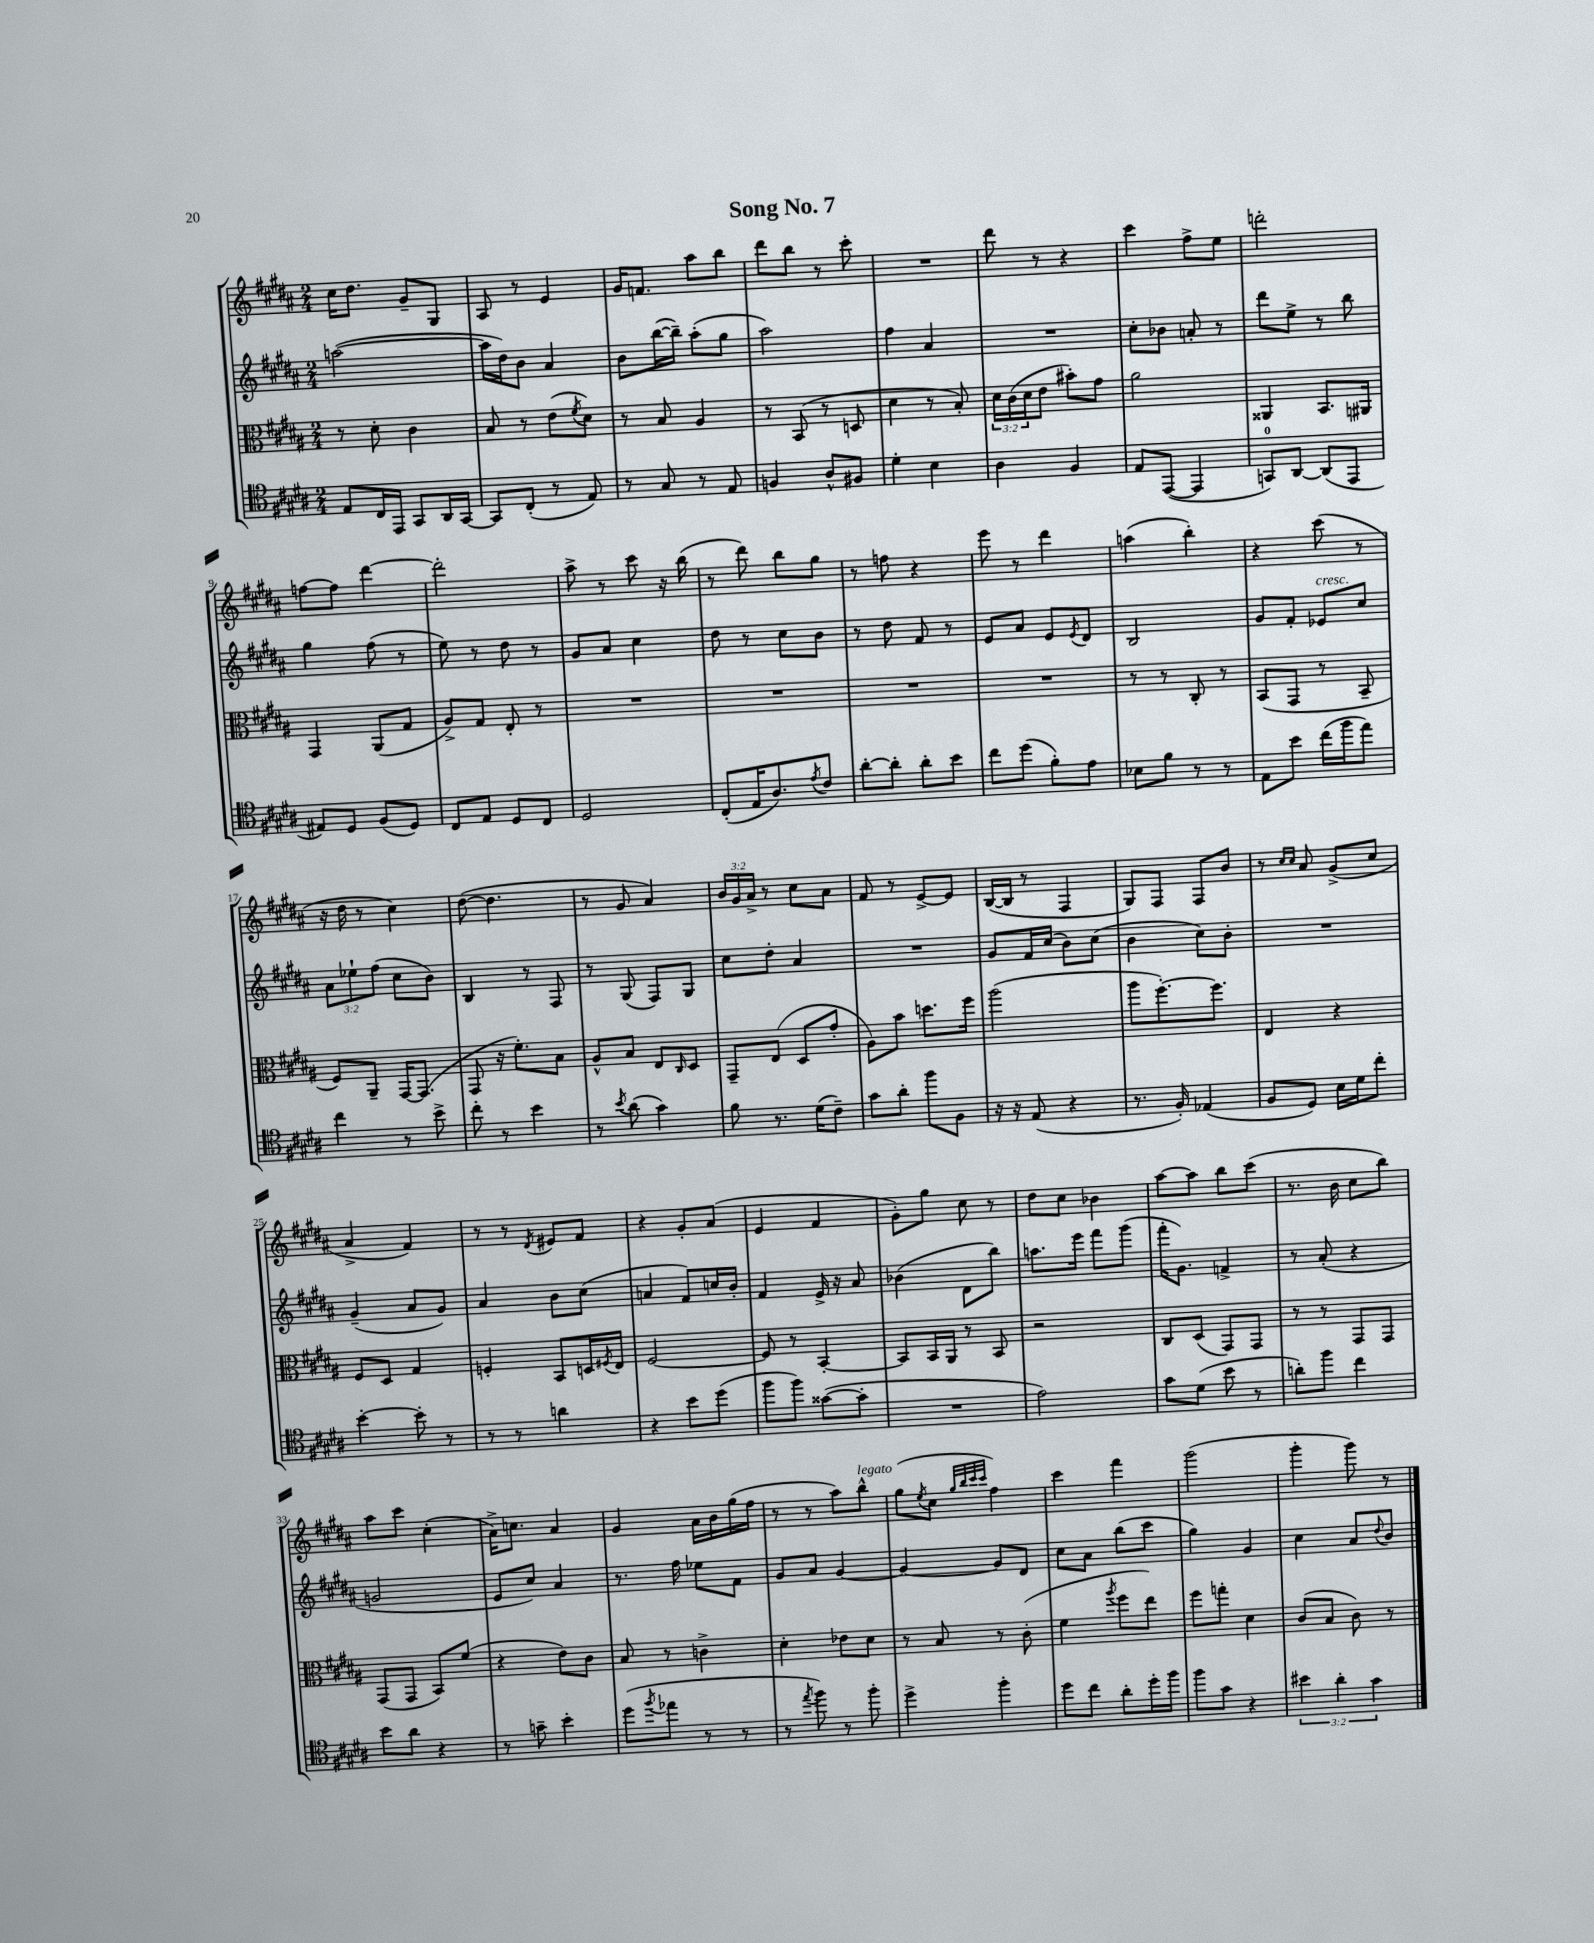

**kern	**kern	**kern	**kern
*staff4	*staff3	*staff2	*staff1
*clefC4	*clefC3	*clefG2	*clefG2
*k[f#c#g#d#a#]	*k[f#c#g#d#a#]	*k[f#c#g#d#a#]	*k[f#c#g#d#a#]
*M2/4	*M2/4	*M2/4	*M2/4
8E	8r	([2aa	16cc#
.	.	.	8.dd#
16C#	8d#'	.	.
16EE	.	.	.
8GG#	4c#	.	8g#~
16AA#	.	.	8G#
[16GG#	.	.	.
=	=	=	=
8GG#]	8B	16aa]	8A#
.	.	16dd#)	.
(8C#'	8r	8b	8r
8r	(8e	4a#	4e
.	8qf#	.	.
8E)	8d#)	.	.
=	=	=	=
8r	8r	8b	16g#
.	.	.	8.f
8G#	8B	([16bb	.
.	.	16bb~])	.
8r	4A#	(8aa#'	8aa#
8E	.	8gg#	8bb
=	=	=	=
4F	8r	2aa#)	8ddd#
.	(8BB	.	8bb
8A#^^	8r	.	8r
8F#	8D	.	8ccc#'
=	=	=	=
4d#'	4d#	4ff#	2r
4B	8r	4a#	.
.	8B')	.	.
=	=	=	=
4A#	24d#	2r	8ddd#
.	(24c#	.	.
.	24d#	.	.
.	8e	.	8r
4F#	8b#')	.	4r
.	8g#	.	.
=	=	=	=
8E	2a#	8cc#'	4ccc#
([8EE	.	8b-	.
4EE]	.	8a'	8ff#^
.	.	8r	8ee
=	=	=	=
8GG)	4AA##	8ddd#	2ddd'
[8AA#	.	8ee^	.
(8AA#]	8.BB	8r	.
8EE	.	8bb	.
.	16AA#	.	.
=	=	=	=
8E#)	4GG#	4gg#	[8ff
8D#	.	.	8ff]
(8F#	(8AA#	(8ff#	[4ddd#
8D#)	8G#	8r	.
=	=	=	=
8C#	8A#^)	8ee)	2ddd#']
8E	8G#	8r	.
8D#	8E'	8dd#	.
8C#	8r	8r	.
=	=	=	=
2D#	2r	8g#	8aa#^
.	.	8a#	8r
.	.	4cc#	8ccc#
.	.	.	16r
.	.	.	(16bb
=	=	=	=
(8C#'	2r	8dd#	8r
16E	.	8r	8ddd#)
8.A#)	.	.	.
.	.	8cc#	8bb
8qe	.	.	.
8c#	.	8b	8gg#
=	=	=	=
[8a#'	2r	8r	8r
8a#']	.	8dd#	8ff
8a#'	.	8f#	4r
8b	.	8r	.
=	=	=	=
8cc#	2r	8e	8eee
(8dd#	.	8a#	8r
8f#')	.	8e	4ddd#
.	.	8qe	.
8e	.	8d#	.
=	=	=	=
8B-	8r	2B	(4aa
8f#	8r	.	.
8r	8C#'	.	4bb')
8r	8r	.	.
=	=	=	=
8E	(8BB	8g#	4r
8b	8GG#	8f#'	.
(16cc#	8r	8e-	(8ccc#
16ff#	.	.	.
8ee)	8BB~	8cc#	8r
=	=	=	=
4cc#	8F#)	12a#	16r
.	.	.	16dd#
.	.	12ee-`	.
.	8AA#~	.	8r
.	.	(12ff#	.
8r	[16GG#	8cc#	4cc#)
.	(8.GG#]	.	.
8b^	.	8b)	.
=	=	=	=
8cc#'	8GG#	4B	([8dd#
8r	16r	.	4.dd#]
.	8.f#')	.	.
4b	.	8r	.
.	8B	8F#	.
=	=	=	=
8r	8A#^^	8r	8r
8qb	.	.	.
(8a#	8B	(8G#	8g#
4g#)	8E	8F#)	4a#)
.	16qqC#	.	.
.	8D#	8G#	.
=	=	=	=
8f#	8GG#~	8cc#	24b
.	.	.	24g#
.	.	.	24a#^
8.r	(8E	8dd#'	8r
.	8D#	4a#	8cc#
(16d#	.	.	.
8c#~)	8g#'	.	8a#
=	=	=	=
8g#	8A#)	2r	8f#
8a#'	8b	.	8r
8ff#	8.dd	.	[8e^
8F#	.	.	8e]
.	16ff#	.	.
=	=	=	=
16r	(2aa#	8g#	([16B
16r	.	.	16B]
(8E	.	16f#	8r
.	.	(16cc#	.
4r	.	8b)	4F#
.	.	(8cc#	.
=	=	=	=
8.r	8aa#	4b	8G#)
.	[8.ff#')	.	8F#
16F#')	.	.	.
(4E-	.	8cc#)	8F#
.	8.ff#]	.	.
.	.	8b'	8b
=	=	=	=
8F#	4E	2r	8r
.	.	.	16qqcc#
.	.	.	16qqcc#
8D#)	.	.	8a#
16B	4r	.	(8g#^
16d#	.	.	.
8cc#'	.	.	8cc#
=	=	=	=
[4b'	8F#	(4g#~	4a#^
.	8D#	.	.
8b']	4G#	8a#	4f#)
8r	.	8g#)	.
=	=	=	=
8r	4F'	4a#	8r
8r	.	.	8r
.	.	.	8qd#
4a	8BB	8b	8e#
.	16D	(8cc#	8f#
.	8qF#	.	.
.	16E	.	.
=	=	=	=
4r	[2F#	4a	4r
8b	.	8f#)	8g#'
(8dd#	.	16cc	(8a#
.	.	16b'	.
=	=	=	=
8ff#	8F#]	4f#	4e
8ff#)	8r	.	.
([8g##	[4BB'	16e^	4f#
.	.	16r	.
8g##']	.	8a#	.
=	=	=	=
2r	8BB]	(4b-	8g#')
.	16BB	.	8gg#
.	16AA#	.	.
.	8r	8d#	8cc#
.	8BB	8bb)	8r
=	=	=	=
2e)	2r	8.aa	8dd#
.	.	.	8cc#
.	.	16eee	.
.	.	8fff#	4b-
.	.	(8ggg#	.
=	=	=	=
8g#	8C#	16fff#'	[8aa#
.	.	8.g#)	.
(8d#	(8D#	.	8aa#]
8b	8GG#)	4f^	8bb
8r	8GG#	.	(8ccc#
=	=	=	=
8a')	8r	8r	8.r
8ff#	8r	(8a#'	.
.	.	.	16b
4cc#	8GG#	4r	8cc#
.	8GG#	.	8bb)
=	=	=	=
8b	(8GG#	2g	8aa#
8a#	8GG#	.	8ccc#
4r	8BB)	.	(4cc#'
.	(8f#	.	.
=	=	=	=
8r	4r	8e	16a#^)
.	.	.	8.cc
8g~	.	8cc#)	.
4b'	8e)	4a#	4a#
.	8c#	.	.
=	=	=	=
(8dd#	8B	8.r	4g#
8qff#	.	.	.
8ee-	8r	.	.
.	.	16ff#	.
8r	4c^	8ee-	16a#
.	.	.	16b
8r	.	8f#	(16gg#
.	.	.	16ff#
=	=	=	=
8r	4d#'	8g#	8r
8qee	.	.	.
8ff#)	.	8a#	8r
8r	8e-	[4g#	8aa#)
8ff#'	8d#	.	8bb^^
=	=	=	=
4dd#^	8r	4g#_	(8gg#
.	.	.	8qee
.	8B	.	8cc#
.	.	.	32qqgg#
.	.	.	32qqbb
.	.	.	32qqccc#
.	.	.	32qqccc#
4ff#'	8r	8g#]	4ff#)
.	(8c#'	8d#	.
=	=	=	=
8dd#	4f#	8cc#	4ccc#
8cc#	.	8a#	.
.	8qaa#	.	.
8a#'	8ff#	(8bb	4fff#
16dd#'	8ee)	8ccc#	.
16ff#	.	.	.
=	=	=	=
8ff#	8ff#	4gg#)	(2ggg#
8g#	8gg'	.	.
4r	4d#	4g#	.
=	=	=	=
6b#	(8c#	4cc#	4ggg#'
.	8B	.	.
6a#'	.	.	.
.	8c#)	8a#	8ggg#)
6g#	.	.	.
.	.	8qqdd#	.
.	8r	8b	8r
==	==	==	==
*-	*-	*-	*-
